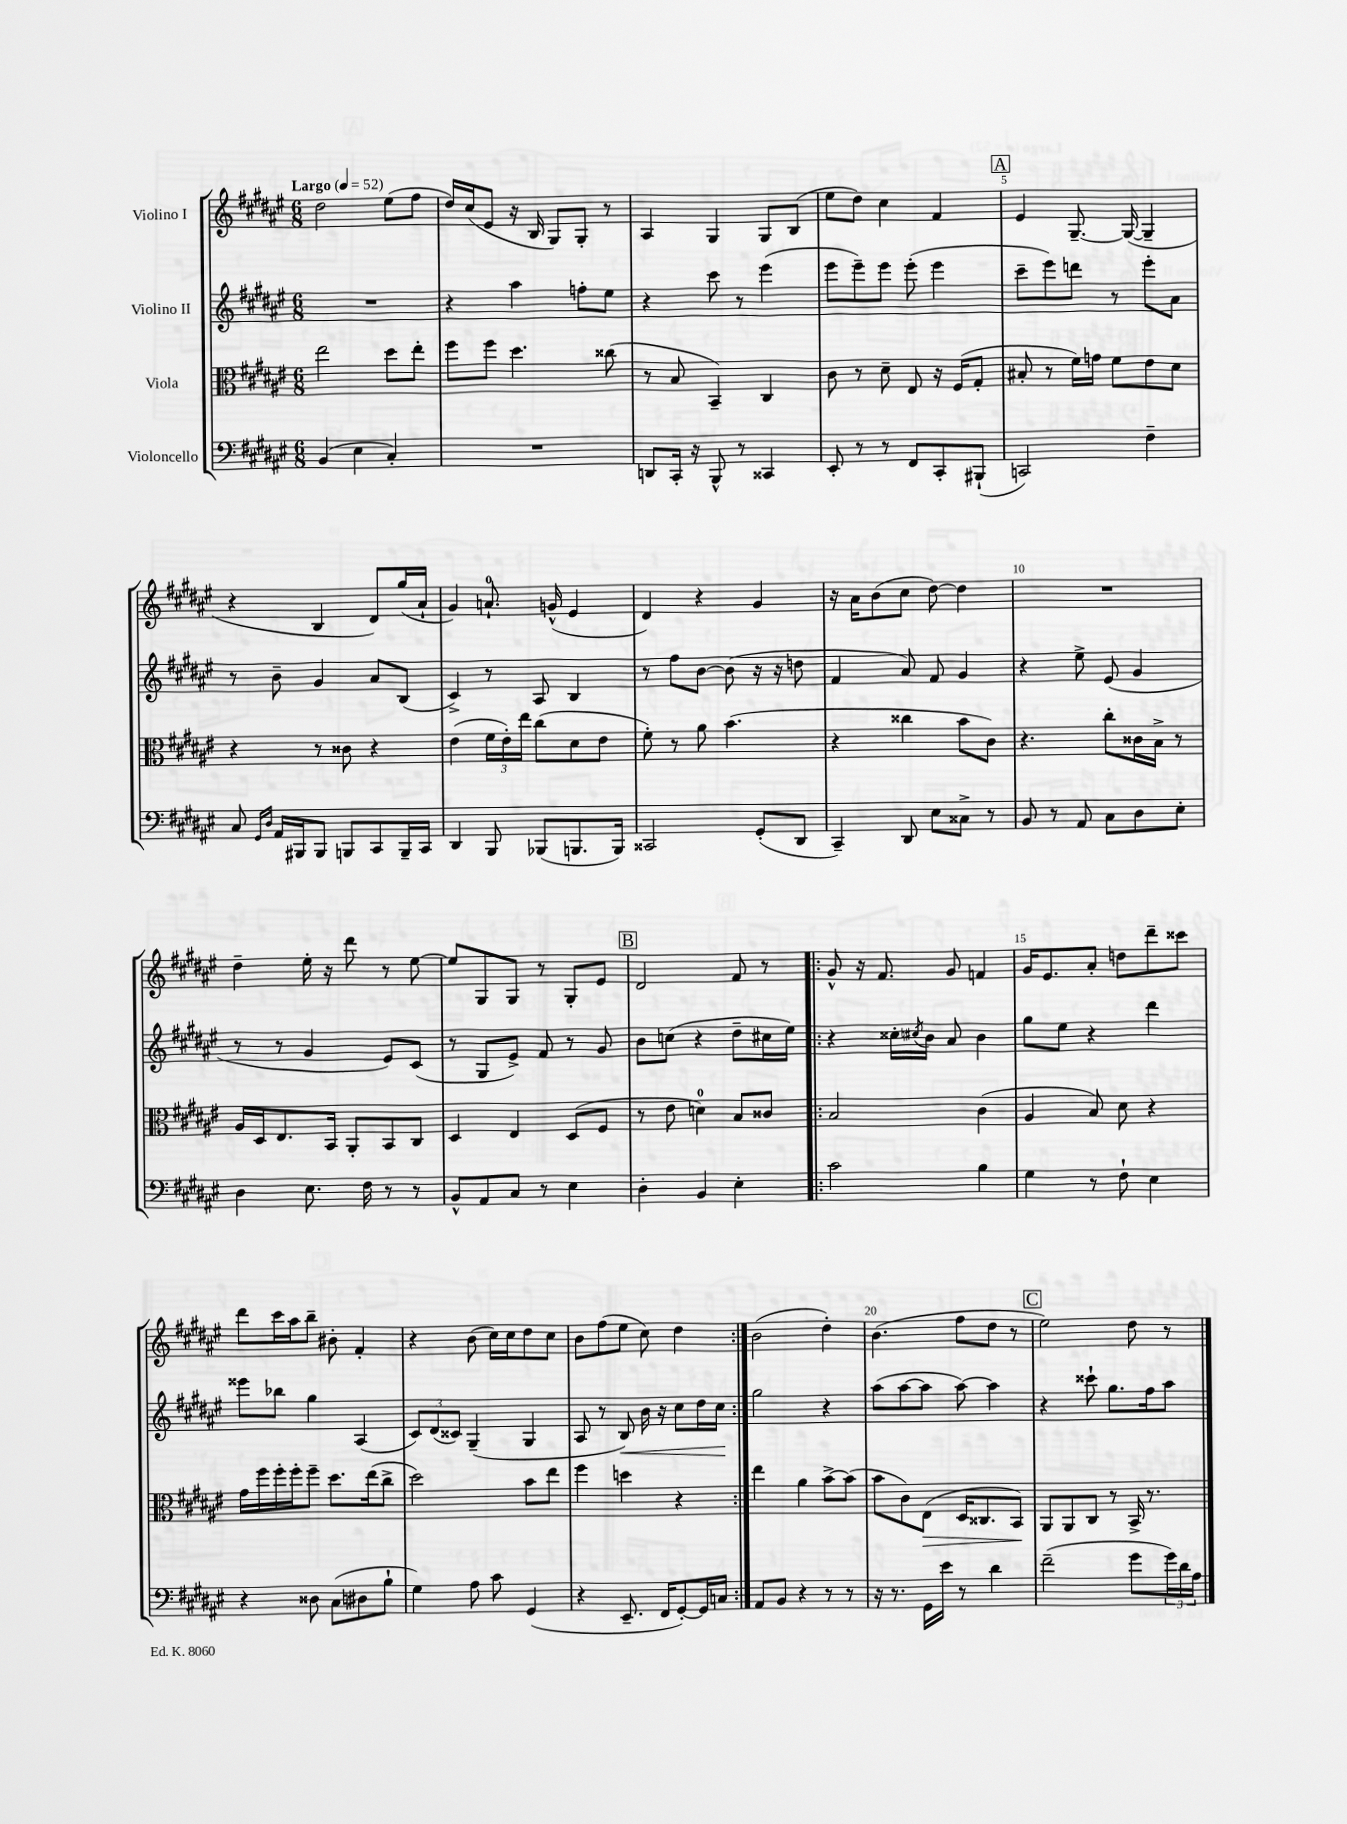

**kern	**kern	**kern	**kern
*staff4	*staff3	*staff2	*staff1
*clefF4	*clefC3	*clefG2	*clefG2
*k[f#c#g#d#a#e#]	*k[f#c#g#d#a#e#]	*k[f#c#g#d#a#e#]	*k[f#c#g#d#a#e#]
*M6/8	*M6/8	*M6/8	*M6/8
*MM52	*MM52	*MM52	*MM52
(4BB/	2ee#\	2.r	2dd#\
4E#\	.	.	.
4C#'/)	8dd#\L	.	(8ee#\L
.	8ee#'\J	.	8ff#\J
=	=	=	=
2.r	8ff#\L	4r	16dd#/LL)
.	.	.	(16cc#/J
.	8ff#\J	.	8e#/J
.	4.dd#\	4aa#\	16r
.	.	.	16B/
.	.	.	8G#/L)
.	.	8ff'\L	8G#'/J
.	(8cc##\	8ee#\J	8r
=	=	=	=
8DD/L	8r	4r	4A#/
16CC#'/Jk	8B/	.	.
16r	.	.	.
8BBB^^/	4BB~/)	8ccc#\	4G#/
8r	.	8r	.
4CC##/	4C#/	(4eee#\	8G#/L
.	.	.	(8B/J
=	=	=	=
8EE#'/	8c#\	8eee#\L	8ee#\L
8r	8r	8eee#~\)	8dd#\J)
8r	8d#~\	8eee#\J	4cc#\
8FF#/L	8E#/	(8eee#'\	.
8CC#'/	16r	4eee#\	4f#/
.	(16F#/LK	.	.
(8BBB#`/J	8G#'/J	.	.
=	=	=	=
2CC/)	8B#'/	8ccc#~\L	4e#/
.	8r	8eee#\)	.
.	16f#\LL)	8ddd\J	[8.G#~/
.	16g\JJ	.	.
.	8f#\L	8r	.
.	.	.	(16G#/_
4F#~\	8e#\	8eee#'\L	4G#~/]
.	8d#\J	8a#\J	.
=	=	=	=
8C#/	4r	8r	4r
16qqGG#/LL	.	.	.
16qqD#/JJ	.	.	.
16AA#/LL	.	8b~\	.
16BBB#/J	.	.	.
8BBB#/J	8r	4g#/	4B/
8BBB/L	8c##\	.	.
8CC#/	4r	8a#/L	8d#/L)
16BBB~/L	.	(8B/J	(16gg#/L
16CC#/JJ	.	.	16a#`/JJ
=	=	=	=
4DD#/	(4e#\	4c#^/)	4g#/)
8BBB/	24f#\LL	8r	8.a`/
.	24e#'\)	.	.
.	24ee#\JJ	.	.
(8BBB-/L	(8cc#\L	8A#/	.
.	.	.	(16g^^/
8.BBB/	8d#\	4B/	4e#/
.	8e#\J	.	.
16BBB/Jk)	.	.	.
=	=	=	=
2CC##/	8f#'\)	8r	4d#/)
.	8r	8ff#\L	.
.	8a#\	[8b\J	4r
.	(4.b\	(8b\]	.
(8GG#'/L	.	16r	4g#/
.	.	16r	.
8DD#/J	.	8dd\	.
=	=	=	=
4CC#~/)	4r	4f#/	16r
.	.	.	16a#\LK
.	.	.	(8b\
8DD#/	4cc##\	8a#/)	8cc#\J
8E#\L	.	8f#/	[8dd#\)
8C##^\J	8b\L	4g#/	4dd#\]
8r	8c#\J)	.	.
=	=	=	=
8BB/	4.r	4r	2.r
8r	.	.	.
8AA#/	.	8ee#^\	.
8C#\L	8cc#'\L	(8e#/	.
8D#\	16c##\L	4g#/	.
.	16B^\JJ	.	.
8E#'\J	8r	.	.
=	=	=	=
4D#\	16A#/LL	8r	4dd#~\
.	16D#/J	.	.
.	8.E#/	8r	.
8.E#\	.	4g#/	16ee#'\
.	16BB/Jk	.	16r
.	8AA#'/L	.	8ddd#\
16F#\	.	.	.
8r	8BB/	8e#/L)	8r
8r	8C#/J	(8c#/J	[8ee#\
=	=	=	=
8BB^^/L	4D#/	8r	8ee#/]L
8AA#/	.	8G#/L	8G#/
8C#/J	4E#/	8e#^/J)	8G#/J
8r	.	8f#/	8r
4E#\	(8D#/L	8r	8G#'/L
.	8F#/J	8g#/	8e#/J
=	=	=	=
4D#'\	8r	8b\L	2d#/
.	8e#\	(8cc\J	.
4BB/	4d\)	4r	.
4E#'\	8B/L	8dd#~\L	8f#/
.	8c##/J	16cc#\L	8r
.	.	16ee#\JJ)	.
=!|:	=!|:	=!|:	=!|:
2c#\	2B/	4r	8g#^^/
.	.	.	16r
.	.	.	8.f#/
.	.	16cc##'\LL	.
.	.	8qcc#/	.
.	.	16b\JJ	.
.	.	8a#/	8g#/
4B\	(4c#\	4b\	4f/
=	=	=	=
4G#\	4A#/	8gg#\L	16g#/LK
.	.	.	8.e#/
.	.	8ee#\J	.
8r	8B/)	4r	8a#'/J
8F#`\	8d#\	.	8dd\L
4E#\	4r	4ddd#\	8ddd#~\
.	.	.	8ccc##\J
=	=	=	=
4r	16g#\LL	8eee##\L	8ddd#\L
.	16ff#\	.	.
.	16ff#'\	8bb-\J	16ccc#\L
.	16ff#'\J	.	16aa#\J
8D##\	8ff#~\J	4gg#\	8bb~\J
(8C#\L	8.dd#\L	.	8b#'\
8D#\	.	(4A#/	4f#'/
.	(16ee#\k	.	.
8B`\J	8cc#^\J	.	.
=	=	=	=
4G#\)	2dd#\)	12c#/L)	4r
.	.	(12d#/	.
.	.	12c##/J)	.
8A#\	.	(4G#~/	(8b\
8c#\	.	.	16cc#\LL)
.	.	.	16cc#\J
(4GG#/	8b\L	4G#/	8dd#\
.	8ee#\J	.	8cc#\J
=	=	=	=
4r	4ff#\	8A#/	8b\L
.	.	8r	(8ff#\
8.EE#~/	4dd\	8B/)	8ee#\J
.	.	16b\	8cc#\)
16FF#/LK	.	16r	.
[8GG#'/)	4r	8cc#\L	4dd#\
16GG#/]L	.	16dd#\L	.
16C/JJ	.	16cc#\JJ	.
=:|!	=:|!	=:|!	=:|!
8AA#/L	4ee#\	2gg#\	(2b\
8BB/J	.	.	.
4r	4a#\	.	.
8r	[8b^\L	4r	4dd#'\)
8r	(8b\]J	.	.
=	=	=	=
16r	8b\L	(8aa#\L	(4.b\
8.r	.	.	.
.	8c#\)	[8aa#\	.
16GG#\LL	(8E#\J	8aa#\]J	.
16e#\JJ	.	.	.
8r	16D#/LK	[8aa#\)	8ff#\L
.	8.C##/	.	.
4d#\	.	4aa#\]	8dd#\J
.	8BB/J)	.	8r
=	=	=	=
(2f#~\	8AA#/L	4r	2ee#\)
.	8AA#/	.	.
.	8C#/J	8ccc##`\	.
.	8r	8.gg#\L	.
8g#\L	16BB^/	.	8dd#\
.	8.r	16ff#\k	.
24g#\L)	.	8aa#\J	8r
24d#\	.	.	.
24A#\JJ	.	.	.
==	==	==	==
*-	*-	*-	*-
